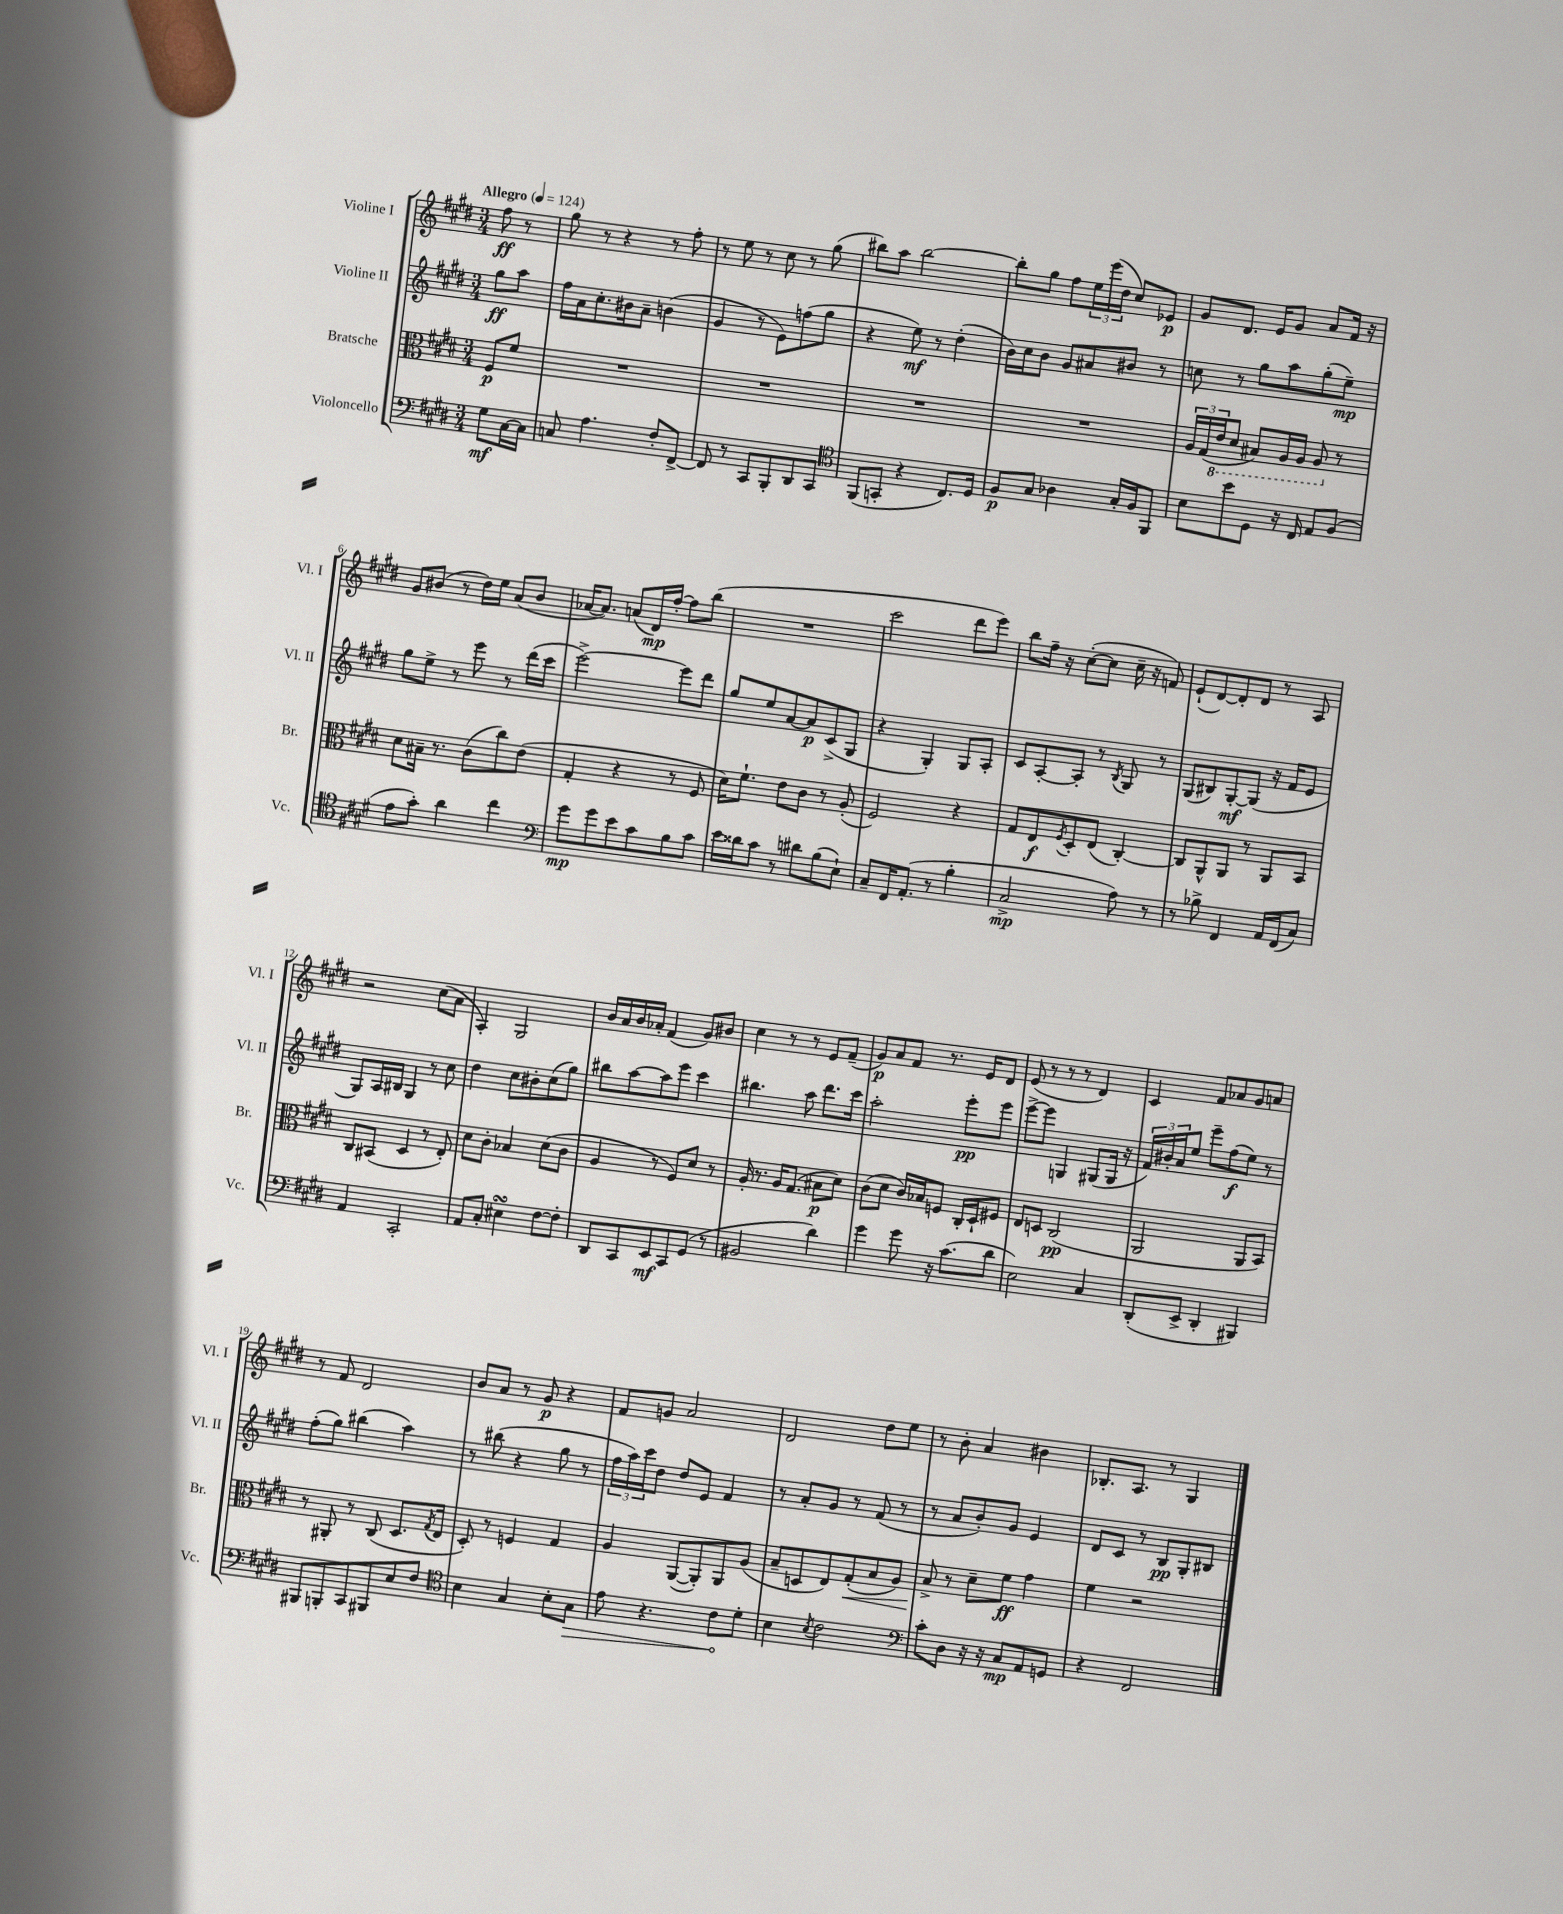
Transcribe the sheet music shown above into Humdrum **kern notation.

**kern	**kern	**kern	**kern
*staff4	*staff3	*staff2	*staff1
*clefF4	*clefC3	*clefG2	*clefG2
*k[f#c#g#d#]	*k[f#c#g#d#]	*k[f#c#g#d#]	*k[f#c#g#d#]
*M3/4	*M3/4	*M3/4	*M3/4
*MM124	*MM124	*MM124	*MM124
8G#	8F#	8gg#	8ff#
[16C#	8f#	8aa	8r
16C#]	.	.	.
=	=	=	=
8C	2.r	16ff#	8gg#
.	.	16a	.
4.A	.	8.cc#'	8r
.	.	.	4r
.	.	16b#	.
.	.	8a~	.
8F#'	.	(4b	8r
[8FF#^	.	.	8ff#'
=	=	=	=
8FF#]	2.r	4g#	8r
8r	.	.	8ee
8CC#	.	8r	8r
8BBB'	.	8e)	8cc#
8DD#	.	(8ff	8r
8CC#	.	8gg#	(8gg#
=	=	=	=
*clefC4	*	*	*
(8FF#	2.r	4r	8bb#)
8GG'	.	.	8aa
4r	.	8ee)	[2bb#
.	.	8r	.
8.C#)	.	(4dd#'	.
16D#	.	.	.
=	=	=	=
8F#	2.r	16b)	8bb#']
.	.	16cc#	.
8G#	.	8b	8gg#
4A-	.	8g#	8ff#
.	.	8a#	24ee
.	.	.	(24eee
.	.	.	24dd#
16G#'	.	8b#	8cc#)
16F#	.	.	.
8FF#	.	8r	8e-
=	=	=	=
8B	24A	8cc	8g#
.	(24G#	.	.
.	24E	.	.
8b	8D#	8r	8.d#
8D#	8BB#)	8gg#	.
.	.	.	16e
16r	16AA	8aa	8g#
16C#	16AA	.	.
8E	8AA	(8gg#'	8a
(8F#	8r	8ee~)	16f#
.	.	.	16r
=	=	=	=
8e	8d#	8gg#	8g#
8g#')	16B#~	8ee^	(8b#
.	8.r	.	.
4a	.	8r	8r
.	(8c#	8eee	16dd#)
.	.	.	16ee
4cc#	8cc#)	8r	(8a
.	(8e	(16ddd#	8b#
.	.	16ccc#	.
=	=	=	=
*clefF4	*	*	*
8g#	4G#'	[2eee^)	[16a-
.	.	.	8.a-])
8g#	.	.	.
8e	4r	.	(8a
8c#	.	.	16d#)
.	.	.	[16ff#'
8B	8r	8eee]	8ff#]
8c#	8F#	8ddd#	(8bb
=	=	=	=
16e	16d#)	8gg#	2.r
16d##	8.f#`	.	.
8c#	.	8ee	.
8r	8e	[8a	.
8d#	8c#	8a]	.
(8B	8r	(8c#^	.
8E`)	(8A'	8G#	.
=	=	=	=
8C#~	2F#)	4r	2ccc#
16FF#	.	.	.
(8.AA'	.	.	.
.	.	4G#')	.
8r	.	.	.
4B'	4r	8G#	8ddd#
.	.	8A'	8eee)
=	=	=	=
2C#^	8G#	8c#	8bb
.	8E	[8A'	16ff#~
.	.	.	16r
.	8qF#	.	.
.	8D#'	8A']	([8cc#'
.	(8E	8r	8cc#]
.	.	8qB	.
8A)	[4C#')	8G#	16cc#~
.	.	.	16r
8r	.	8r	8f)
=	=	=	=
8r	8C#]	(8G#	(8e`
8B-^	8AA^^	8B#)	[8d#)
4FF#	8AA	[8G#'	8d#']
.	8r	(8G#]	8d#
16AA	8AA	16r	8r
(16FF#	.	16f#	.
8C#)	8BB	8e	8A
=	=	=	=
4AA	8C#	8G#)	2r
.	(8BB#	16A	.
.	.	16B#	.
2CC#'	4D#	4G#	.
.	8r	8r	(8cc#
.	8E')	8cc#	8a
=	=	=	=
8AA	8d#	4dd#	4A')
8C#'	8c#'	.	.
4E#	4B-	8cc#	2G#
.	.	8b#'	.
[8F#	(8d#	(8cc#	.
8F#']	8c#	8gg#)	.
=	=	=	=
8DD#	4A	8bb#	16b
.	.	.	16a
8CC#	.	[8aa	16b
.	.	.	16a-'
8EE	8r	8aa]	(4f#
8CC#	8F#)	8eee	.
(8GG#	8d#	4ccc#	8g#)
8r	8r	.	8b#
=	=	=	=
2BB#	16A'	4.bb#	4cc#
.	8.r	.	.
.	16A	.	8r
.	(8.G#	.	.
.	.	8aa	8r
4d#)	8B#	8.ddd#	8e
.	8d#)	.	(8f#~
.	.	16ccc#	.
=	=	=	=
4g#	(8c#	2aa'	8g#)
.	8d#	.	8a
8g#	16c#)	.	8f#
.	16B-	.	.
16r	8F	.	8.r
(8.c#	.	.	.
.	16C#'	8eee'	.
.	16D#`	.	16e
8d#	8F#	8eee	8d#
=	=	=	=
2E)	8E	[8eee^	(8e
.	8D	8eee]	8r
.	(2C#	4G	8r
.	.	.	8r
4C#	.	(8G#	4d#)
.	.	16G#	.
.	.	16r	.
=	=	=	=
(8DD#'	2AA	24f#)	4c#
.	.	24b#'	.
.	.	24a	.
8EE^	.	8ee	.
4DD#'	.	8eee~	8f#
.	.	(8ff#	8a-
4BBB#)	8AA	8ee)	8g#
.	8BB)	8r	8a
=	=	=	=
8BBB#	8r	(8ff#'	8r
8BBB'	8AA#'	8gg#)	8f#
8CC#	8r	(4bb#	2d#
8BBB#	(8C#	.	.
8E	8.D#	4aa)	.
8F#	.	.	.
.	8qG#	.	.
.	16E	.	.
=	=	=	=
*clefC4	*	*	*
4B	8D#')	8r	8b
.	8r	(8bb#	8a
4G#	4F	4r	8r
.	.	.	8g#
8B'	4G#	8gg#	4r
8G#	.	8r	.
=	=	=	=
8e	4A	24ff#	8f#
.	.	24aa)	.
.	.	24ccc#	.
4.r	.	8dd#	8g
.	([8AA	8dd#	2a
.	8AA'])	8e	.
8c#	8AA	4f#	.
8d#'	(8A	.	.
=	=	=	=
4B	8B~	8r	2d#
.	8D	8a'	.
8qB	.	.	.
2c#	8E)	8g#	.
.	(8G#'	8r	.
.	8B	(8f#	8dd#
.	8A)	8r	8ee
=	=	=	=
*clefF4	*	*	*
8c#'	8B^	8r	8r
8D#	8r	8a	8b'
16r	8d#~	8b')	4a
16r	.	.	.
8C#	8f#	8g#	.
8AA	4g#	4e	4b#
8GG	.	.	.
=	=	=	=
4r	4f#	8d#	8.B-'
.	.	8c#	.
.	.	.	8.A
2FF#	2r	8r	.
.	.	8B	8r
.	.	8G#'	4G#
.	.	8B#	.
==	==	==	==
*-	*-	*-	*-
